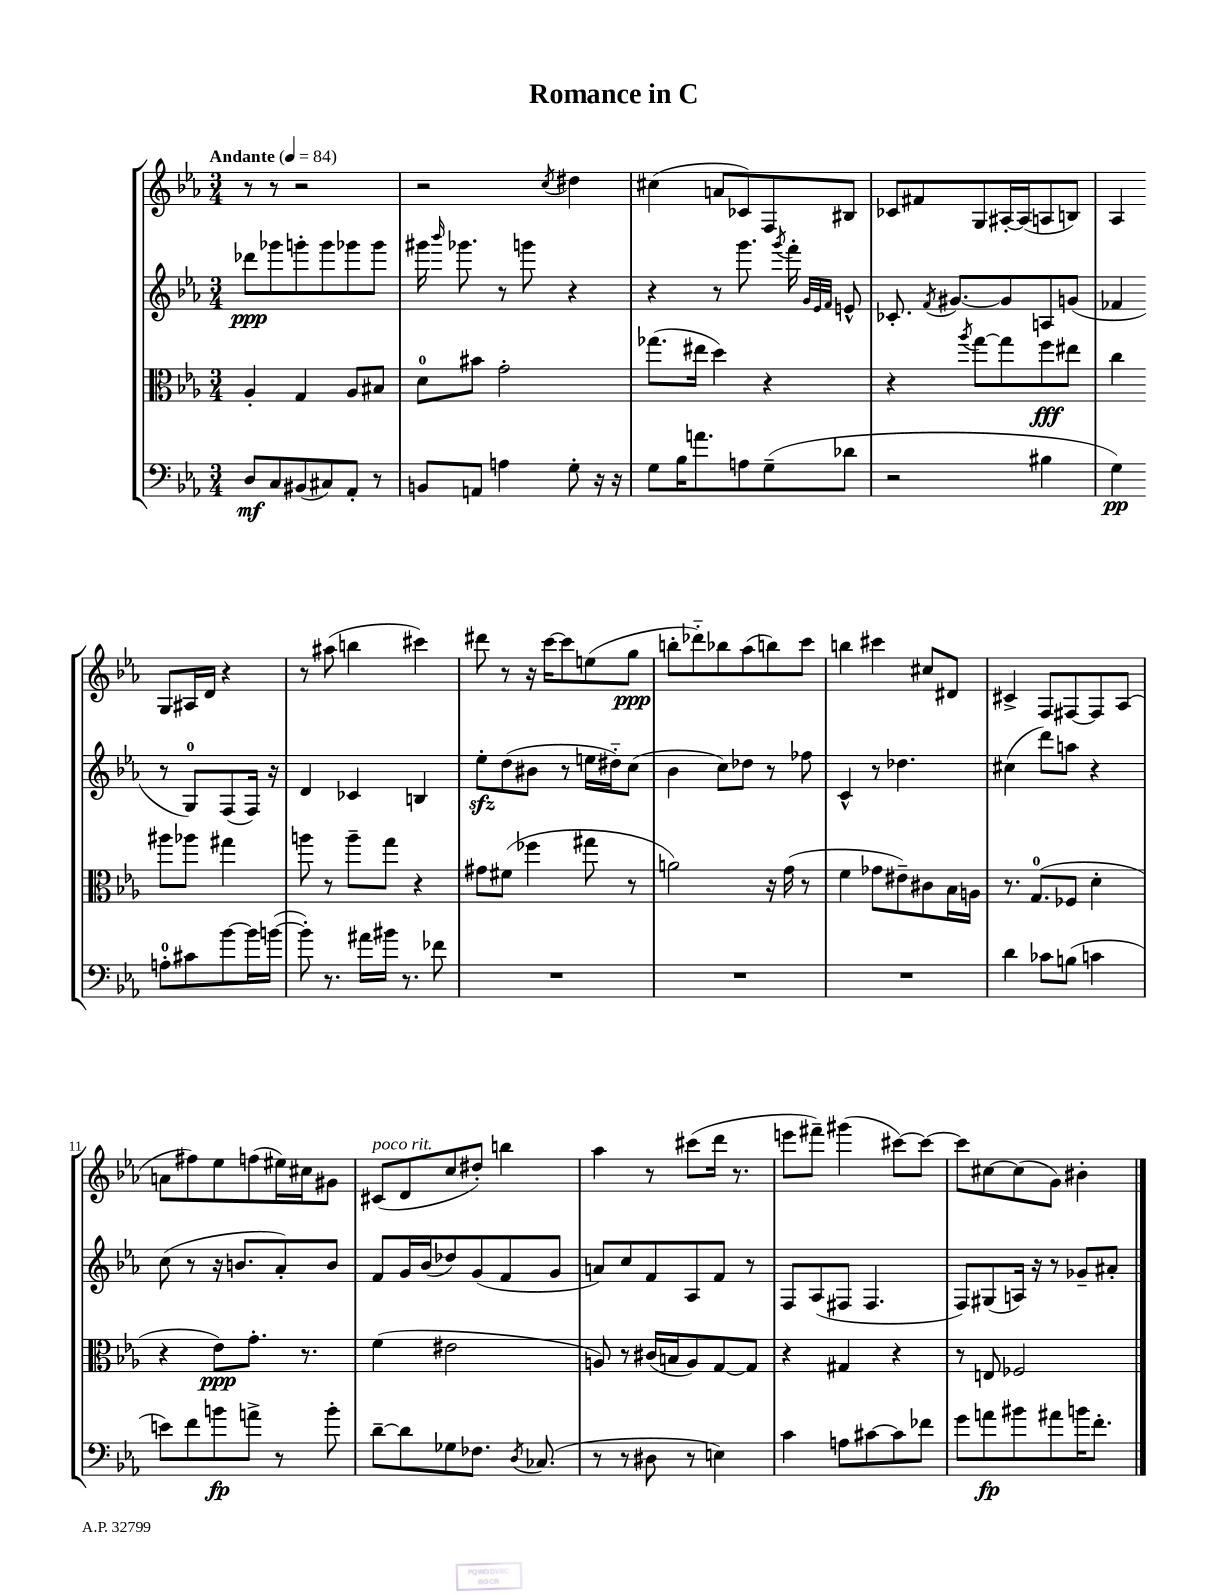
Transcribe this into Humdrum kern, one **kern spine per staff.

**kern	**kern	**kern	**kern
*staff4	*staff3	*staff2	*staff1
*clefF4	*clefC3	*clefG2	*clefG2
*k[b-e-a-]	*k[b-e-a-]	*k[b-e-a-]	*k[b-e-a-]
*M3/4	*M3/4	*M3/4	*M3/4
*MM84	*MM84	*MM84	*MM84
8D/L	4A-'/	8ddd-\L	8r
8C/	.	8ggg-\	8r
(8BB#/	4G/	8ggg'\	2r
8C#/)	.	8ggg\	.
8AA-'/J	8A-/L	8ggg-\	.
8r	8B#/J	8ggg-\J	.
=	=	=	=
8BB/L	8d\L	16ggg#\	2r
.	.	16qqbbb-/	.
.	.	8.ggg-\	.
8AA/J	8b#\J	.	.
4A\	2g'\	8r	.
.	.	8ggg\	.
.	.	.	8qcc/
8G'\	.	4r	4dd#\
16r	.	.	.
16r	.	.	.
=	=	=	=
8G\L	(8.gg-\L	4r	(4cc#\
16B-\K	.	.	.
8.a\	16ee#\Jk	.	.
.	4dd\)	8r	8a/L
8A\	.	8.ggg\	8c-/)
(8G~\	4r	.	8F/
.	.	8qggg/	.
.	.	16fff'\	.
.	.	32qqg/LLL	.
.	.	32qqe-/	.
.	.	32qqf/JJJ	.
8d-\J	.	8e^^/	8B#/J
=	=	=	=
2r	4r	8.c-'/	8c-/L
.	.	.	8f#/
.	.	8qf/	.
.	.	[8.g#/L	.
.	8qaa-/	.	.
.	[8gg\L	.	8G/
.	8gg\]	8g#/]	[16A#'/L
.	.	.	(16A#/]J
4B#\	8ff\	8A/	8A/
.	8ee#\J	(8g/J	8B/J)
=	=	=	=
4G\)	4cc\	4f-/	4A-/
8A'\L	8aa#\L	8r	8G/L
8c#\	8aa-\J	8G/L)	16A#/L
.	.	.	16d/JJ
[8b-\	4gg#\	(8F/	4r
16b-\]L	.	16F/Jk)	.
([16b\JJ	.	16r	.
=	=	=	=
8b'\])	8aa\	4d/	8r
8.r	8r	.	(8aa#\
.	8aa~\L	4c-/	4bb\
16a#\LL	.	.	.
16b#\JJ	8gg\J	.	.
8.r	.	.	.
.	4r	4B/	4ccc#\)
8f-\	.	.	.
=	=	=	=
2.r	8g#\L	8ee-'\L	8ddd#\
.	(8f#\J	(8dd\	8r
.	4ff-\	8b#\J	16r
.	.	.	[16ccc\LK
.	.	8r	8ccc\]
.	8gg#\	16ee\LL	(8ee\
.	.	16dd#'~\J)	.
.	8r	(8cc\J	8gg\J
=	=	=	=
2.r	2a\)	4b-\	8bb'\L
.	.	.	8ddd-'~\)
.	.	8cc\L)	8bb-\
.	.	8dd-\J	(8aa-\
.	16r	8r	8bb\)
.	(16g\	.	.
.	8r	8ff-\	8ccc\J
=	=	=	=
2.r	4f\	4c^^/	4bb\
.	8g-\L	8r	4ccc#\
.	8e#~\)	4.dd-\	.
.	8c#\	.	8cc#/L
.	16B-\L	.	8d#/J
.	16A\JJ	.	.
=	=	=	=
4d\	8.r	(4cc#\	4c#^/
.	(8.G/L	.	.
8c-\L	.	8ddd\L)	8F/L
(8B\J	8F-/J	8aa\J	[8F#/
4c\	4d'\	4r	8F#/]
.	.	.	(8A-/J
=	=	=	=
8e\L)	4r	(8cc\	8a\L
8f\	.	8r	8ff#\)
8b\	8e-\L)	16r	8ee-\
.	.	8.b/L	.
8a^\J	8.g'\J	.	(8ff\
8r	.	8a-'/)	16ee#\L)
.	8.r	.	16cc#\J
8b'\	.	8b/J	8g#\J
=	=	=	=
[8d~\L	(4f\	8f/L	(8c#/L
8d\]	.	16g/L	8d/
.	.	(16b-/J	.
8G-\	2e#\	8dd-/)	8cc/
8.F-\J	.	(8g/	8dd#'/J)
.	.	8f/	4bb\
8qD/	.	.	.
(8.C-/	.	.	.
.	.	8g/J	.
=	=	=	=
8r	8A/)	8a/L)	4aa-\
8r	8r	8cc/	.
8D#\	(16c#/LL	8f/	8r
.	16B/J	.	.
8r	8A/)	8A-/	(8ccc#\L
4E\)	[8G/	8f/J	16ddd\Jk
.	.	.	8.r
.	8G/]J	8r	.
=	=	=	=
4c\	4r	8F/L	8eee\L
.	.	(8A-/	8fff#~\J)
8A\L	4G#/	8F#/J	(4ggg#\
[8c#\	.	4.F#/	.
8c#\]	4r	.	[8ccc#\L)
8f-\J	.	.	8ccc#\_J
=	=	=	=
8g\L	8r	8F/L)	8ccc#\]L
8a\	8E/	(8G#/	[8cc#\
8b#\	2F-/	16A/Jk)	(8cc#\]
.	.	16r	.
8a#\	.	8r	8g\J)
16b\K	.	8g-~/L	4b#'\
8.f'\J	.	.	.
.	.	8a#'/J	.
==	==	==	==
*-	*-	*-	*-
